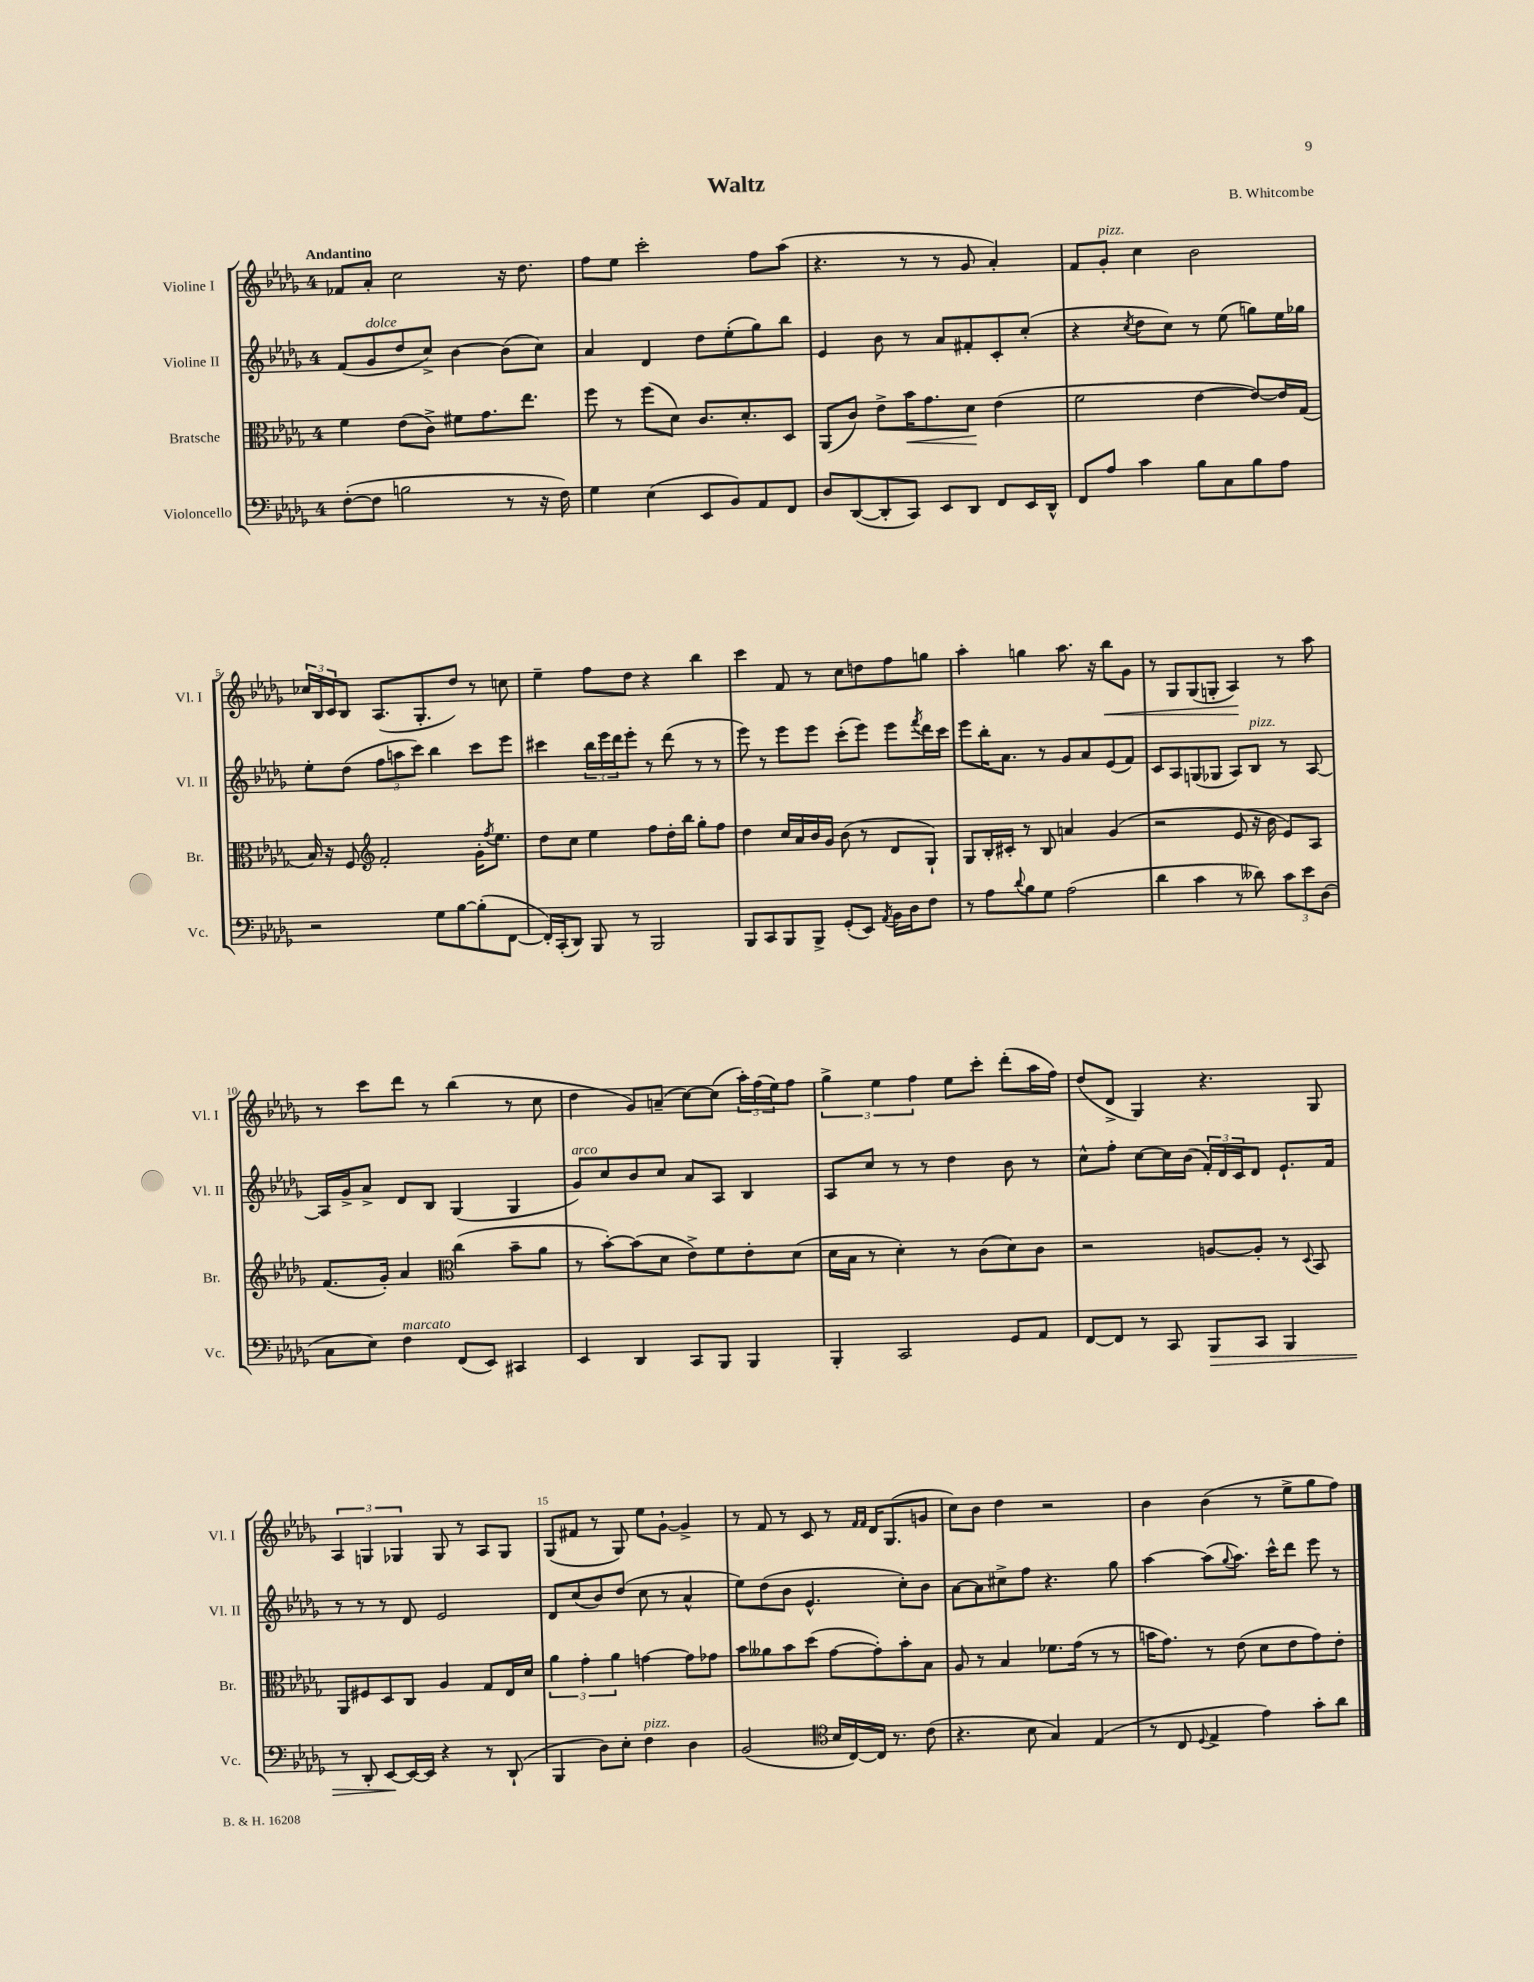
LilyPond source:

\header { title = "Waltz" composer = "B. Whitcombe" }
<<
\new StaffGroup <<
\new Staff = "s0" \with { instrumentName = "Violine I" shortInstrumentName = "Vl. I" } {
    \clef treble \key des \major \once \override Staff.TimeSignature.style = #'single-digit \time 4/4 \tempo "Andantino"
    fes'8 aes'8-. c''2 r16 des''8. |
    f''8 ees''8 c'''2-. f''8 aes''8( |
    r4. r8 r8 ges'8 aes'4-.) |
    f'8 ges'8-.^\markup { \italic "pizz." } c''4 bes'2 |
    \tuplet 3/2 { ces''16 bes16 c'16 } bes8 aes8.( ges8.-. des''8) r8 c''8 |
    ees''4-- f''8 des''8 r4 bes''4 |
    c'''4 f'8 r8 c''8 d''8 f''8 g''8 |
    aes''4-. g''4 aes''8. r16 bes''8\< ges'8 |
    r8 ges8 ges8( g8-. aes4\!) r8 aes''8 |
    r8 c'''8 des'''8 r8 bes''4( r8 c''8 |
    des''4 ges'8) a'8--( c''8~) c''8( \tuplet 3/2 { aes''16-.) f''16( ees''16) } f''8 |
    \tuplet 3/2 { ges''4-> ees''4 f''4 } ees''8 c'''8-. des'''8-.( aes''16 f''16) |
    des''8( des'8-> ges4) r4. ges8 |
    \tuplet 3/2 { aes4 g4 ges4 } ges8 r8 aes8 ges8 |
    ges8( fis'8 r8 ges8) ees''8 ges'8~-! ges'4-> |
    r8 f'8 r8 c'8 r8 \grace { f'16 f'16 } des'16 ges8.( g'8 |
    c''8) bes'8 des''4 r2 |
    bes'4 bes'4( r8 ees''8-> ges''8 f''8) \bar "|." |
}
\new Staff = "s1" \with { instrumentName = "Violine II" shortInstrumentName = "Vl. II" } {
    \clef treble \key des \major \once \override Staff.TimeSignature.style = #'single-digit \time 4/4
    f'8( ges'8^\markup { \italic "dolce" } des''8 c''8->) bes'4~ bes'8( c''8) |
    aes'4 des'4 des''8 ees''8-.( ges''8) bes''8 |
    ees'4 bes'8 r8 aes'8 fis'8-. c'8-. c''8-.( |
    r4 \acciaccatura { c''8 } des''8 c''8) r8 ees''8( g''8) ees''16 ges''16 |
    ees''8-. des''8( \tuplet 3/2 { f''8 a''8 c'''8) } bes''4 c'''8 ees'''8 |
    cis'''4 \tuplet 3/2 { bes''16 ees'''16 des'''16 } ees'''8-. r8 des'''8( r8 r8 |
    ees'''8) r8 ees'''8 ees'''8 c'''8-.( ees'''8) ees'''8 \acciaccatura { f'''8 } des'''16 c'''16 |
    ees'''8 bes''16-. aes'8. r8 ges'8 aes'8 ees'8( f'8) |
    c'8 aes8 g8( ges8 aes8) bes8^\markup { \italic "pizz." } r8 aes8~ |
    aes16 ges'16-> aes'8-> des'8 bes8 ges4( ges4 |
    ges'8^\markup { \italic "arco" }) c''8 bes'8 c''8 aes'8 aes8 bes4 |
    aes8 c''8 r8 r8 des''4 bes'8 r8 |
    c''8-^ f''8-. c''8~ c''16 bes'16( \tuplet 3/2 { f'16-.) des'16 c'16 } des'8 ees'8.-! f'16 |
    r8 r8 r8 des'8 ees'2 |
    des'8 c''8( bes'8) des''8( c''8 r8 aes'4-^ |
    ees''8) des''8( bes'8 ees'4.-^ c''8-.) bes'8 |
    aes'8~ aes'8 cis''8-> f''8 r4. ges''8 |
    aes''4~ aes''8( \appoggiatura { ges''8 } aes''8.) c'''16-^ des'''8 ees'''8 r8 \bar "|." |
}
\new Staff = "s2" \with { instrumentName = "Bratsche" shortInstrumentName = "Br." } {
    \clef alto \key des \major \once \override Staff.TimeSignature.style = #'single-digit \time 4/4
    f'4 ees'8( c'8->) fis'8 ges'8. ees''8. |
    f''8 r8 f''8( des'8) c'8. des'8.-. des8 |
    aes,8( c'8) ees'8-> bes'16\< ges'8. des'8\! ees'4( |
    f'2 ees'4~ ees'8~) ees'16 ges16( |
    bes16) r16 f8 \clef treble f'2-. ges'16-. \acciaccatura { f''8 } ees''8. |
    des''8 c''8 ees''4 f''8 des''16-. bes''16 ges''8-. f''8 |
    des''4 c''16 aes'16 bes'16 ges'16 bes'8( r8 des'8 ges8-!) |
    ges8 bes16-. cis'16-. r8 bes8 a'4 ges'4( |
    r2 ees'8 r16 bes'16 ees'8) aes8 |
    f'8.( ges'16-.) aes'4 \clef alto c''4( bes'8-- aes'8 |
    r8 bes'8~-.) bes'8( des'8 ees'8->) f'8 ees'8-. des'8( |
    des'16 bes16 r8 des'4-.) r8 c'8( des'8) c'8 |
    r2 a8~ a8-. r8 \appoggiatura { des8 } bes,8 |
    aes,8 fis8 des8 c8 aes4 ges8 ees16 des'16 |
    \tuplet 3/2 { aes'4 ges'4-. aes'4 } g'4~ g'8 ges'8 |
    bes'8 aeses'8 bes'8 des''8( ges'8~ ges'8-.) bes'8-. bes8 |
    aes8 r8 bes4 fes'8. ges'16( r8 r8 |
    b'16 ges'8.) r8 ees'8( des'8 ees'8 ges'8) ees'8-. \bar "|." |
}
\new Staff = "s3" \with { instrumentName = "Violoncello" shortInstrumentName = "Vc." } {
    \clef bass \key des \major \once \override Staff.TimeSignature.style = #'single-digit \time 4/4
    f8~-.( f8 b2 r8 r16 f16) |
    ges4 ees4( ees,8 bes,8) aes,8 f,8 |
    des8 des,8~( des,8-. c,8) ees,8 des,8 f,8 ees,16 des,16-^ |
    f,8 aes8 c'4 bes8 c8 bes8 aes8 |
    r2 ges8 bes8~ bes8-.( f,8~ |
    f,16-.) c,16-.( des,8) bes,,8 r8 bes,,2 |
    bes,,8 c,8 bes,,8 bes,,8-> ges,8-.( ees,8) \acciaccatura { aes,8 } bes,16 des16 f8 |
    r8 aes8 \appoggiatura { des'8 } bes8 ges8 aes2( |
    des'4 c'4 r8 deses'8) \tuplet 3/2 { c'8 ees'8 des8( } |
    c8 ees8) f4^\markup { \italic "marcato" } f,8( ees,8) cis,4 |
    ees,4 des,4 c,8 bes,,8 bes,,4 |
    bes,,4-. c,2 ges,8 aes,8 |
    f,8~ f,8 r8 c,8 bes,,8\> c,8 bes,,4 |
    r8 des,8-. ees,8~\! ees,16~ ees,16 r4 r8 des,8-!( |
    bes,,4 des8) ees8-. f4^\markup { \italic "pizz." } des4 |
    bes,2( \clef tenor bes16 c16~) c16 r8. c'8( |
    r4. bes8 ges4) ees4( |
    r8 c8 \appoggiatura { des8 } ees4-> ees'4) ges'8-. aes'8 \bar "|." |
}
>>
>>
\layout { \context { \Score \override BarNumber.break-visibility = ##(#f #t #t) barNumberVisibility = #(every-nth-bar-number-visible 5) } }
